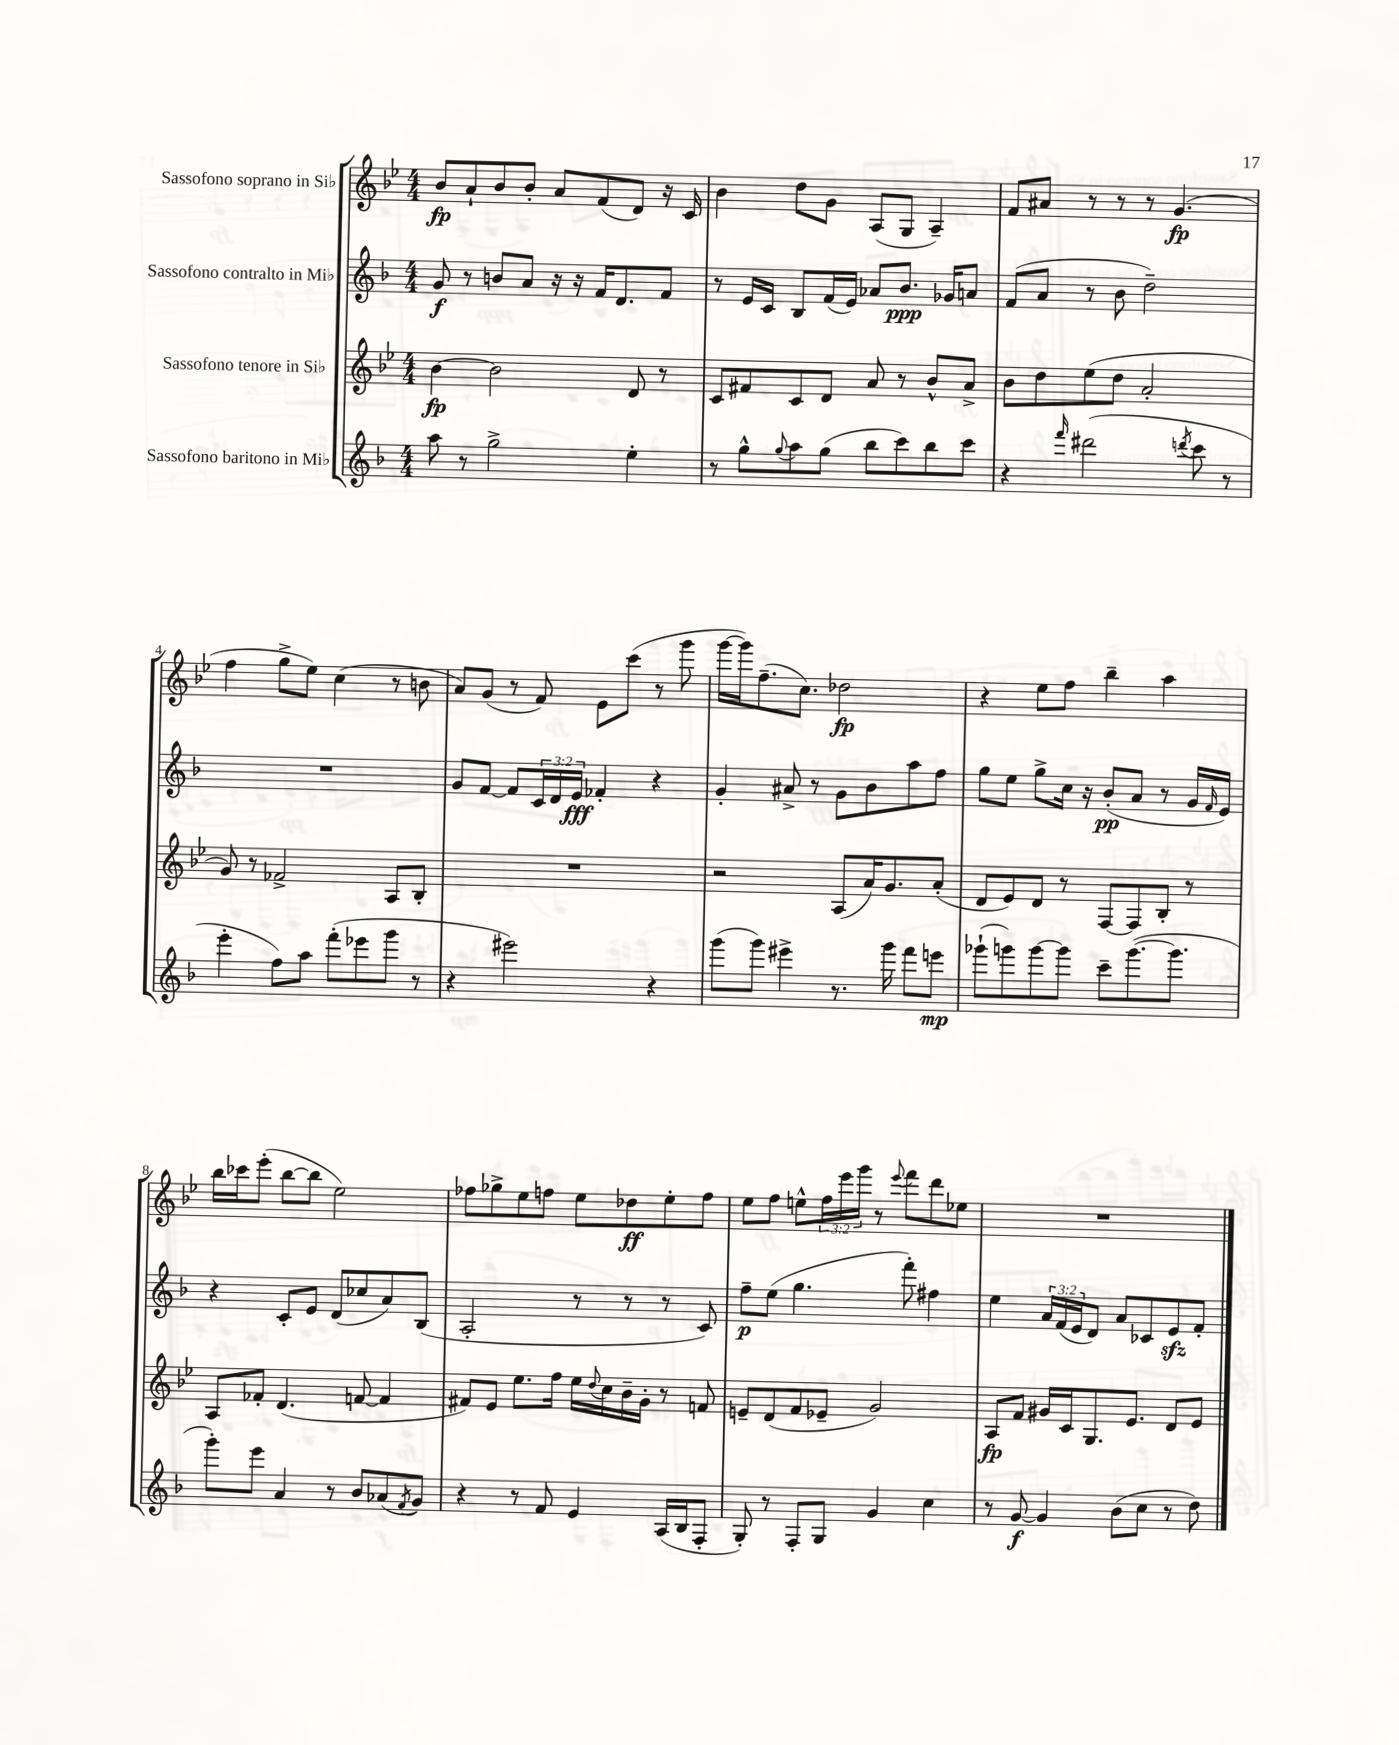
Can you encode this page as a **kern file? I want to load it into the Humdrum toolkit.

**kern	**dynam	**kern	**dynam	**kern	**dynam	**kern	**dynam
*part4	*part4	*part3	*part3	*part2	*part2	*part1	*part1
*staff4	*staff4	*staff3	*staff3	*staff2	*staff2	*staff1	*staff1
*I"Sassofono baritono in Mi♭	*	*I"Sassofono tenore in Si♭	*	*I"Sassofono contralto in Mi♭	*	*I"Sassofono soprano in Si♭	*
*clefG2	*	*clefG2	*	*clefG2	*	*clefG2	*
*k[b-]	*	*k[b-e-]	*	*k[b-]	*	*k[b-e-]	*
*M4/4	*	*M4/4	*	*M4/4	*	*M4/4	*
=1	=1	=1	=1	=1	=1	=1	=1
8aa\	.	[4b-\	fp	8g/	f	8b-/L	fp
8r	.	.	.	8r	.	8a`/	.
2gg^\	.	2b-\]	.	8bn/L	.	8b-/	.
.	.	.	.	8a/J	.	8b-'/J	.
.	.	.	.	16r	.	8a/L	.
.	.	.	.	16r	.	.	.
.	.	.	.	16f/KL	.	(8f/	.
.	.	.	.	8.d/	.	.	.
4ee'\	.	8d/	.	.	.	8d/J)	.
.	.	8r	.	8f/J	.	16r	.
.	.	.	.	.	.	16c/	.
=2	=2	=2	=2	=2	=2	=2	=2
8r	.	8c/L	.	8r	.	4b-\	.
8gg^^\L	.	8f#X/	.	16e/LL	.	.	.
.	.	.	.	16c/JJ	.	.	.
8qqgg/	.	.	.	.	.	.	.
8aa\	.	8c/	.	8B-/L	.	8dd\L	.
(8gg\J	.	8d/J	.	(16f/L	.	8g\J	.
.	.	.	.	16e/JJ)	.	.	.
8bb-\L	.	8a/	.	8a-X/L	.	(8A/L	.
8ccc\)	.	8r	.	8.b-/J	ppp	8G/J	.
8bb-\	.	8b-^^/L	.	.	.	4A~/)	.
.	.	.	.	16g-X/KL	.	.	.
8ccc\J	.	8a^/J	.	8an/J	.	.	.
=3	=3	=3	=3	=3	=3	=3	=3
4r	.	8b-\L	.	(8f/L	.	8f/L	.
.	.	8dd\	.	8a/J	.	8a#X/J	.
16qqfff/	.	.	.	.	.	.	.
(2ddd#X\	.	(8ee-\	.	8r	.	8r	.
.	.	8dd\J	.	8b-\	.	8r	.
.	.	2a'/	.	2dd~\)	.	8r	.
.	.	.	.	.	.	(4.g/	fp
8qdddn/	.	.	.	.	.	.	.
8ccc\	.	.	.	.	.	.	.
8r	.	.	.	.	.	.	.
!!LO:LB:g=z
=4	=4	=4	=4	=4	=4	=4	=4
4eee'\	.	8g/)	.	1r	.	4ff\	.
.	.	8r	.	.	.	.	.
8ff\L)	.	2f-X^/	.	.	.	8gg^\L	.
8aa\J	.	.	.	.	.	8ee-\J)	.
(8fff'\L	.	.	.	.	.	(4cc\	.
8eee-X\	.	.	.	.	.	.	.
8ggg\J	.	8A/L	.	.	.	8r	.
8r	.	8B-'/J	.	.	.	8bn\	.
=5	=5	=5	=5	=5	=5	=5	=5
4r	.	1r	.	8g/L	.	8a/L)	.
.	.	.	.	[8f/J	.	(8g/J	.
2eee#X\)	.	.	.	8f/L]	.	8r	.
.	.	.	.	24c/L	.	8f/)	.
.	.	.	.	24d/	.	.	.
.	.	.	.	24e/JJ	fff	.	.
.	.	.	.	4f-X'/	.	8e-\L	.
.	.	.	.	.	.	(8ccc\J	.
4r	.	.	.	4r	.	8r	.
.	.	.	.	.	.	8ggg\	.
=6	=6	=6	=6	=6	=6	=6	=6
(8ggg\L	.	2r	.	4g'/	.	[16ggg\LL	.
.	.	.	.	.	.	16ggg\J])	.
8ggg\J)	.	.	.	.	.	(8.ff~\	.
4eee#X^\	.	.	.	8a#X^/	.	.	.
.	.	.	.	.	.	8.cc\J)	.
.	.	.	.	8r	.	.	.
8.r	.	(8A/L	.	8g\L	.	2dd-X\	fp
.	.	16a/K)	.	8b-\	.	.	.
16ggg\	.	8.g/	.	.	.	.	.
8fff\L	.	.	.	8aa\	.	.	.
8eeen\J	mp	(8a'/J	.	8ff\J	.	.	.
=7	=7	=7	=7	=7	=7	=7	=7
(8ggg-X`\L	.	8d/L	.	8gg\L	.	4r	.
8gggn\)	.	8e-/)	.	8ee\J	.	.	.
[8ggg\	.	8d/J	.	8gg^\L	.	8ee-\L	.
8ggg\J]	.	8r	.	16cc\Jk	.	8ff\J	.
.	.	.	.	16r	.	.	.
8ccc~\L	.	[8F/L	.	(8b-'/L	pp	4bb-~\	.
([8.ggg\	.	8F/]	.	8a/J	.	.	.
.	.	8B-'/J	.	8r	.	4aa\	.
8.ggg\J]	.	.	.	.	.	.	.
.	.	8r	.	16g/LL	.	.	.
.	.	.	.	16qqf/	.	.	.
.	.	.	.	16e/JJ)	.	.	.
!!LO:LB:g=z
=8	=8	=8	=8	=8	=8	=8	=8
8ggg'\L)	.	8A/L	.	4r	.	16bb-\LL	.
.	.	.	.	.	.	16ccc-X\J	.
8eee\J	.	8f-X'/J	.	.	.	(8eee-'\J	.
4a/	.	(4.d/	.	8c'/L	.	[8bb-\L	.
.	.	.	.	8e/J	.	8bb-\J]	.
8r	.	.	.	(8d/L	.	2ee-\)	.
8b-/L	.	[8fn/	.	8cc-X/	.	.	.
(8a-X/	.	4f/]	.	8a/)	.	.	.
8qf/	.	.	.	.	.	.	.
8g/J)	.	.	.	(8B-/J	.	.	.
=9	=9	=9	=9	=9	=9	=9	=9
4r	.	8f#X/L)	.	2A'/	.	8ff-X\L	.
.	.	8e-/J	.	.	.	8gg-X^\	.
8r	.	8.ee-\L	.	.	.	8ee-\	.
8f/	.	.	.	.	.	8ffn\J	.
.	.	16ff\Jk	.	.	.	.	.
4e/	.	16ee-\LL	.	8r	.	8ee-\L	.
.	.	8qqdd/	.	.	.	.	.
.	.	16cc\	.	.	.	.	.
.	.	16b-~\	.	8r	.	8dd-X\	ff
.	.	16g'\JJ	.	.	.	.	.
(16A/LL	.	8r	.	8r	.	8ee-'\	.
16B-/J	.	.	.	.	.	.	.
8F'/J	.	8fn/	.	8c/)	.	8ff\J	.
=10	=10	=10	=10	=10	=10	=10	=10
8G'/)	.	8en~/L	.	8ff~\L	p	8ee-\L	.
8r	.	(8d/	.	(8ee\J	.	8ff\J	.
8F'/L	.	8f/	.	4.gg\	.	8een^^\L	.
8G/J	.	8e-X~/J	.	.	.	24ff\L	.
.	.	.	.	.	.	24eee-\	.
.	.	.	.	.	.	24ggg\JJ	.
4g/	.	2g/)	.	.	.	8r	.
.	.	.	.	.	.	8qqeee-/	.
.	.	.	.	8fff'\)	.	8fff\L	.
4cc\	.	.	.	4ff#X\	.	8ddd\	.
.	.	.	.	.	.	8ee-X\J	.
=11	=11	=11	=11	=11	=11	=11	=11
8r	.	8A/L	fp	4ee\	.	1r	.
[8g/	f	8f/J	.	.	.	.	.
4g/]	.	16g#X/LL	.	24a/LL	.	.	.
.	.	.	.	(24f/	.	.	.
.	.	16c/J	.	.	.	.	.
.	.	.	.	24e/J	.	.	.
.	.	8.G/	.	8d/J)	.	.	.
(8b-\L	.	.	.	8a/L	.	.	.
.	.	8.e-/J	.	.	.	.	.
8cc\J	.	.	.	8c-X/	.	.	.
8r	.	8d/L	.	8ezz/	.	.	.
8dd\)	.	8e-/J	.	8f'/J	.	.	.
==	==	==	==	==	==	==	==
*-	*-	*-	*-	*-	*-	*-	*-
